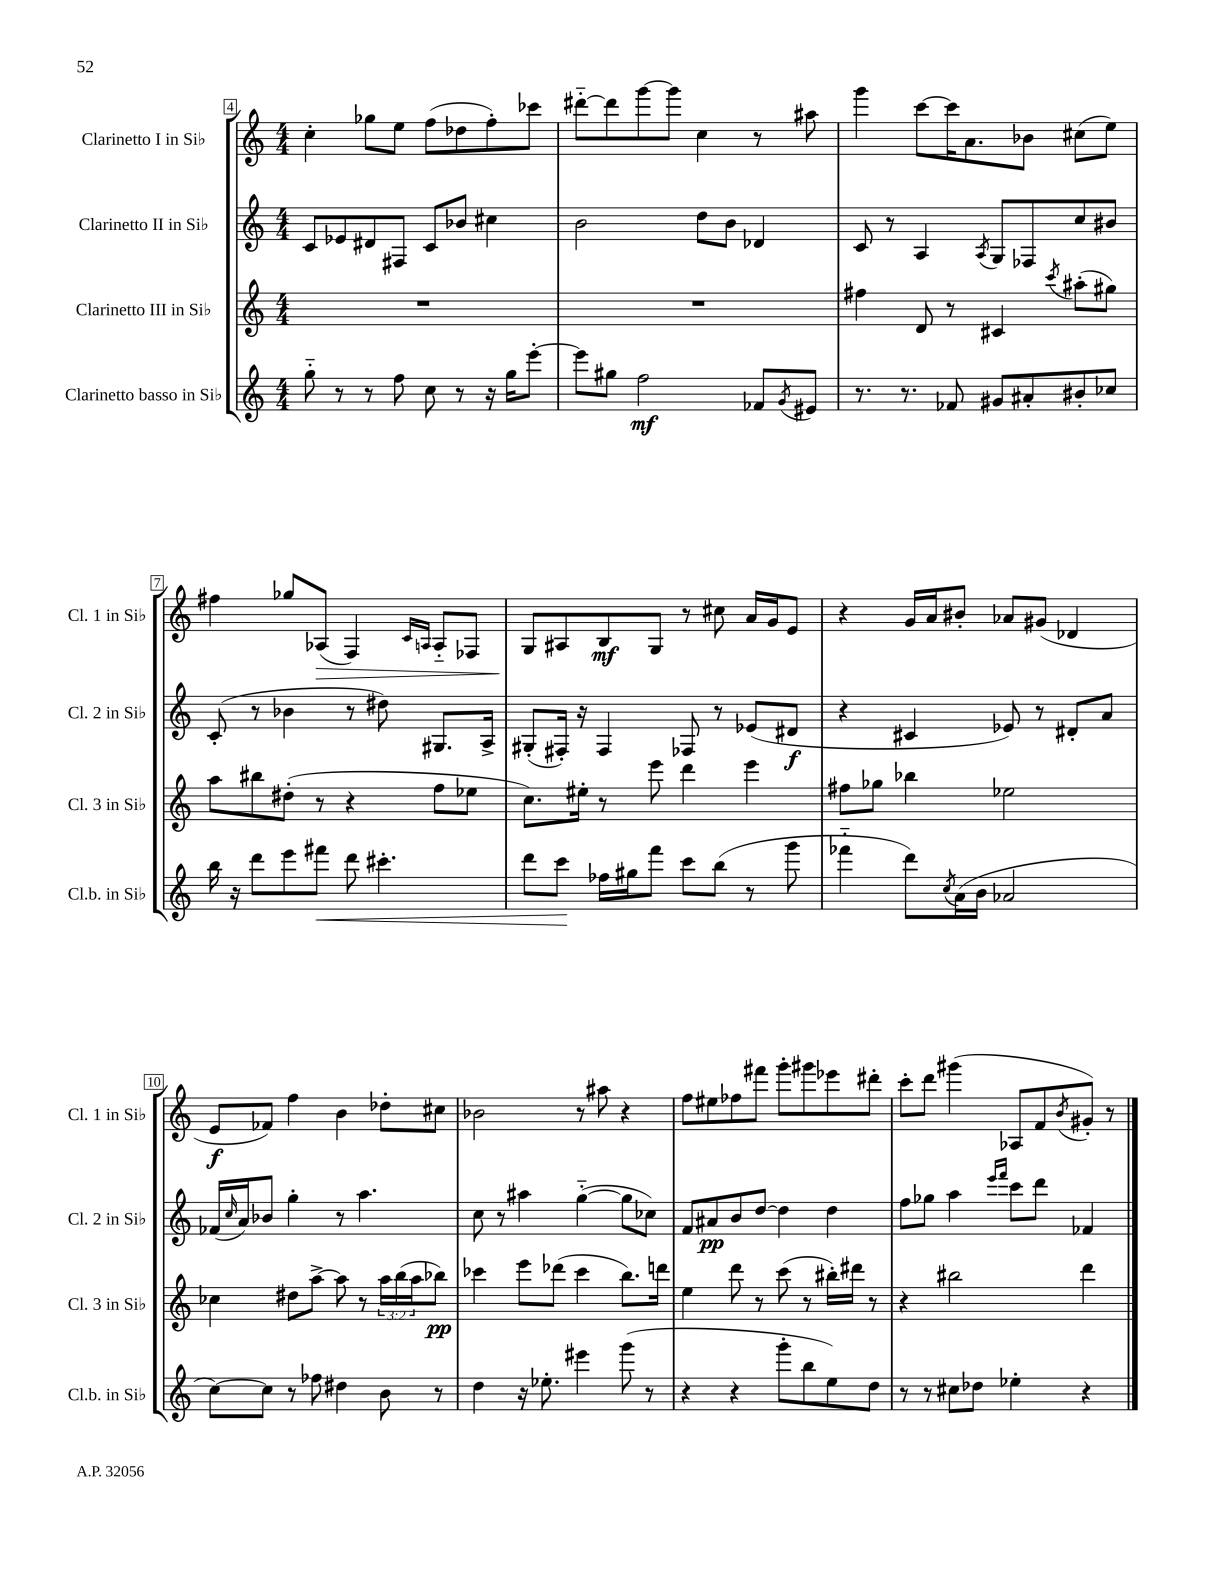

**kern	**kern	**kern	**kern
*staff4	*staff3	*staff2	*staff1
*clefG2	*clefG2	*clefG2	*clefG2
*k[]	*k[]	*k[]	*k[]
*M4/4	*M4/4	*M4/4	*M4/4
8gg'~	1r	8c	4cc'
8r	.	8e-	.
8r	.	8d#	8gg-
8ff	.	8F#	8ee
8cc	.	8c	(8ff
8r	.	8b-	8dd-
16r	.	4cc#	8ff')
16gg	.	.	.
[8eee'	.	.	8ccc-
=	=	=	=
8eee]	1r	2b	[8ddd#'~
8gg#	.	.	8ddd#]
2ff	.	.	[8ggg
.	.	.	8ggg]
.	.	8dd	4cc
.	.	8b	.
8f-	.	4d-	8r
8qg	.	.	.
8e#	.	.	8aa#
=	=	=	=
8.r	4ff#	8c	4ggg
.	.	8r	.
8.r	.	.	.
.	8d	4A	[8ccc
8f-	8r	.	16ccc]
.	.	.	8.a
.	.	8qA	.
8g#	4c#	8G	.
8a#'	.	8F-	8b-
.	8qccc	.	.
8b#'	(8aa#'	8cc	(8cc#
8cc-	8gg#)	8b#	8ee)
=	=	=	=
16bb	8aa	(8c'	4ff#
16r	.	.	.
8ddd	8bb#	8r	.
8eee	(8dd#'	4b-	8gg-
8fff#	8r	.	(8A-
8ddd	4r	8r	4F)
4.ccc#'	.	8dd#)	.
.	.	.	16qqc
.	.	.	16qqA
.	8ff	8.G#	8A'~
.	8ee-	.	8F-
.	.	16A^	.
=	=	=	=
8ddd	8.cc)	(8G#'	8G
8ccc	.	16F#')	8A#
.	16ee#'	16r	.
16ff-	8r	4F#	8B
16gg#	.	.	.
8fff	8eee	.	8G
8ccc	4ddd	8F-	8r
(8bb	.	8r	8cc#
8r	4eee	(8e-	16a
.	.	.	16g
8ggg	.	8d#	8e
=	=	=	=
4fff-'~	8ff#	4r	4r
.	8gg-	.	.
8ddd)	4bb-	4c#	16g
.	.	.	16a
8qcc	.	.	.
(16a	.	.	8b#'
16b	.	.	.
2a-	2ee-	8e-)	8a-
.	.	8r	(8g#
.	.	8d#'	4d-
.	.	8a	.
=	=	=	=
[8cc)	4cc-	(16f-	8e
.	.	16qqcc	.
.	.	16a)	.
8cc]	.	8b-	8f-)
8r	8dd#	4gg'	4ff
8ff-	[8aa^	.	.
4dd#	8aa]	8r	4b
.	8r	4.aa	.
8b	24aa	.	8dd-'
.	(24bb	.	.
.	24aa	.	.
8r	8bb-)	.	8cc#
=	=	=	=
4dd	4ccc-	8cc	2b-
.	.	8r	.
16r	8eee	4aa#	.
8.ee-'	.	.	.
.	(8ddd-	.	.
4eee#	4ccc-	([4gg'~	8r
.	.	.	8aa#
(8ggg	8.bb)	8gg]	4r
8r	.	8cc-)	.
.	16ddd	.	.
=	=	=	=
4r	4ee	8f	8ff
.	.	8a#	8ee#
4r	8ddd	8b	8ff-
.	8r	[8dd	8fff#
8ggg'	(8ccc	4dd]	8ggg'
8bb	8r	.	8ggg#
8ee)	16bb#')	4dd	8eee-
.	16ddd#	.	.
8dd	8r	.	8ddd#'
=	=	=	=
8r	4r	8ff	8ccc'
8r	.	8gg-	8ddd
8cc#	2bb#	4aa	(4ggg#
8dd-	.	.	.
.	.	16qqeee	.
.	.	16qqfff	.
4ee-'	.	8ccc	8A-
.	.	8ddd	8f
.	.	.	8qb
4r	4ddd	4f-	8g#')
.	.	.	8r
==	==	==	==
*-	*-	*-	*-
